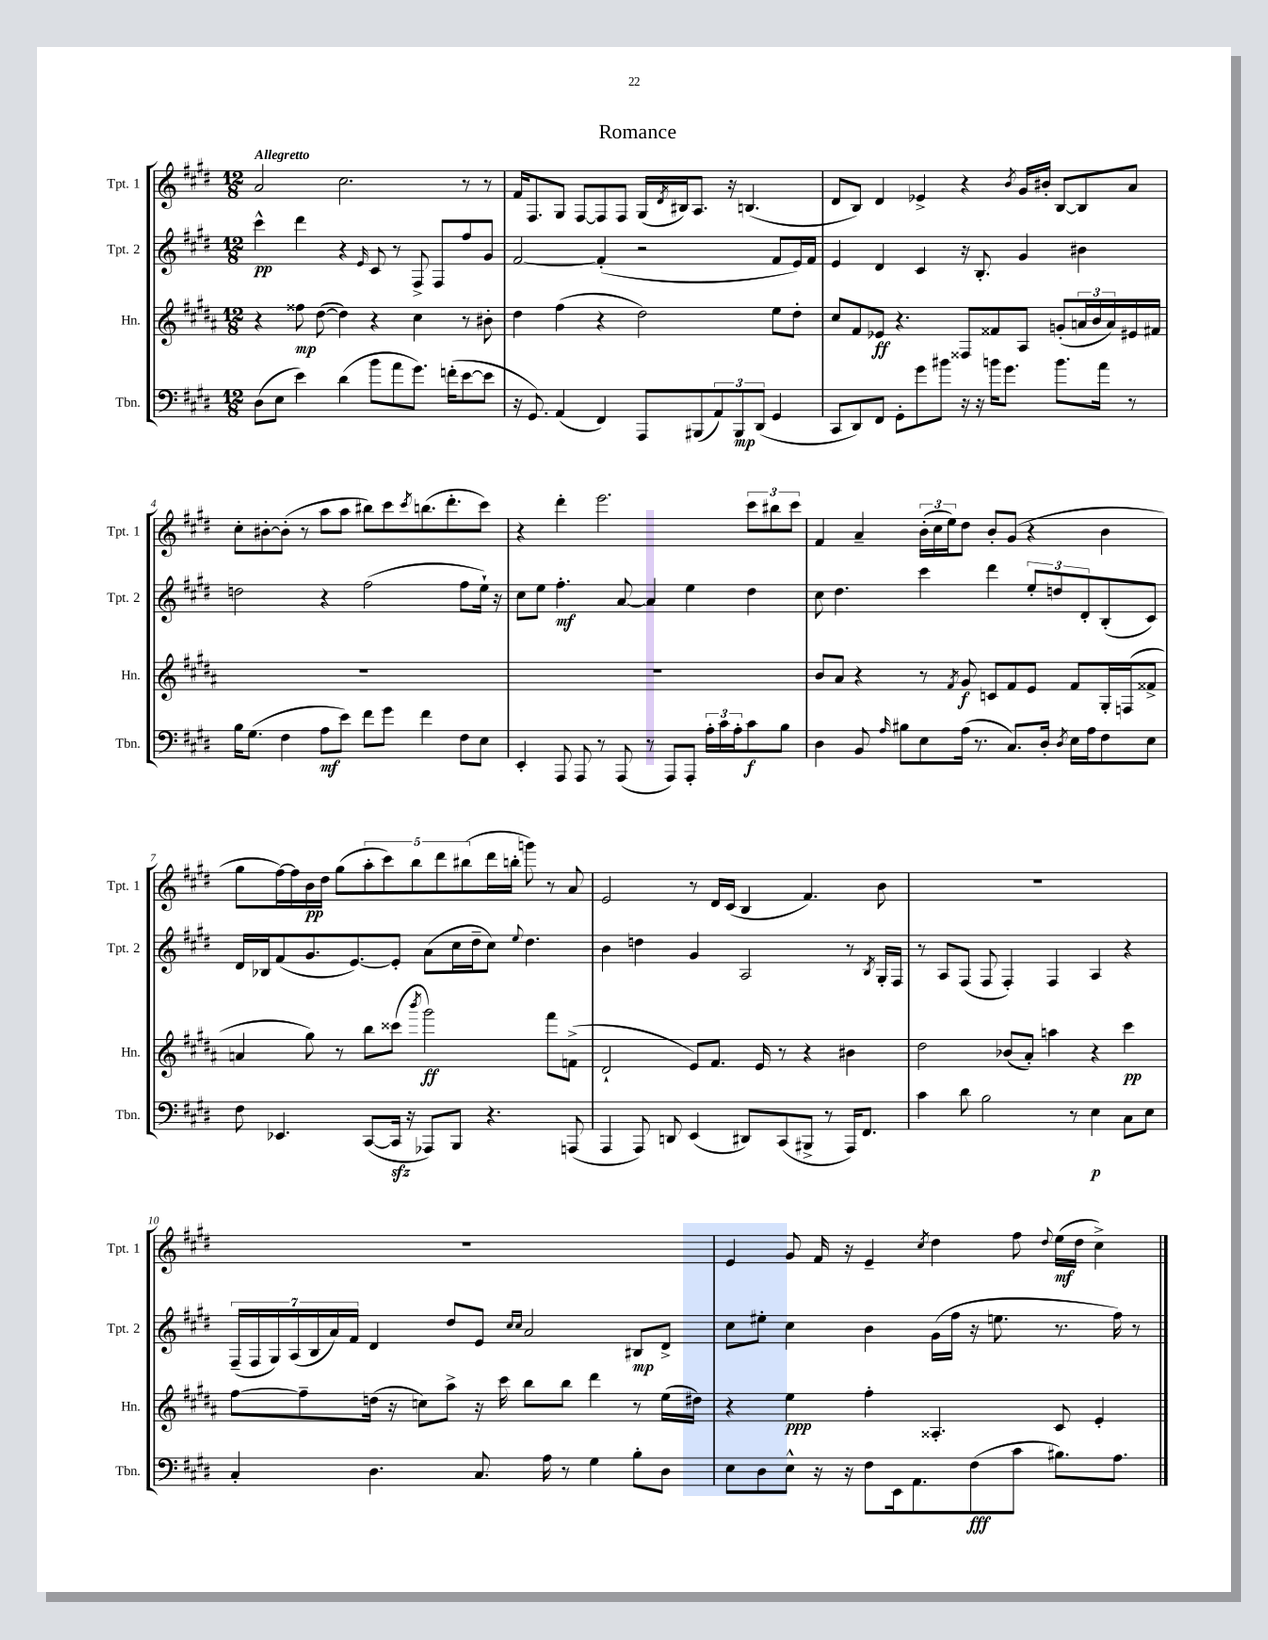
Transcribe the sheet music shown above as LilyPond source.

\header { title = "Romance" }
<<
\new StaffGroup <<
\new Staff = "s0" \with { instrumentName = "Tpt. 1" shortInstrumentName = "Tpt. 1" } {
    \clef treble \key e \major \numericTimeSignature \time 12/8 \tempo "Allegretto"
    a'2 cis''2. r8 r8 |
    fis'16 fis8. gis8 fis8~ fis8 fis8 gis16( \acciaccatura { dis'8 } bis16) a8. r16 b4.( |
    dis'8 b8) dis'4 ees'4-> r4 \acciaccatura { b'8 } gis'16 bis'16-. b8~ b8 a'8 |
    cis''8-. bis'8~-. bis'8-.( r8 a''8 a''8 bis''8) cis'''8 \acciaccatura { cis'''8 } b''8.( dis'''8.-. cis'''8) |
    r4 dis'''4-. e'''2. \tuplet 3/2 { cis'''8 bis''8 cis'''8 } |
    fis'4 a'4-- \tuplet 3/2 { b'16-.( cis''16 e''16) } dis''8 b'8-. gis'8( r4 b'4 |
    gis''8 fis''16~) fis''16 b'16\pp dis''16 gis''8( \tuplet 5/4 { a''8-. cis'''8) b''8 dis'''8 bis''8( } dis'''16 b''16-. g'''8) r8 a'8 |
    e'2 r8 dis'16 cis'16( b4 fis'4.) b'8 |
    R1. |
    R1. |
    e'4 gis'8 fis'16 r16 e'4-- \acciaccatura { cis''8 } dis''4 fis''8 \appoggiatura { dis''8 } e''16\mf( dis''16 cis''4->) \bar "|." |
}
\new Staff = "s1" \with { instrumentName = "Tpt. 2" shortInstrumentName = "Tpt. 2" } {
    \clef treble \key e \major \numericTimeSignature \time 12/8
    cis'''4-^\pp dis'''4 r4 \grace { e'16 } cis'8 r8 fis8-> fis8 fis''8 gis'8 |
    fis'2~ fis'4-.( r2 fis'8 e'16) fis'16 |
    e'4 dis'4 cis'4 r16 b8.-. gis'4 bis'4 |
    d''2 r4 fis''2( fis''8 e''16-!) r16 |
    cis''8 e''8 fis''4.-.\mf a'8~ a'4 e''4 dis''4 |
    cis''8 dis''4. cis'''4 dis'''4 \tuplet 3/2 { e''8-. d''8 dis'8-. } b8-.( cis'8) |
    dis'16 bes16 fis'8( gis'8. e'8.~) e'8-. a'8( cis''16 dis''16-- cis''8) \appoggiatura { e''8 } dis''4. |
    b'4 d''4 gis'4 a2 r8 \acciaccatura { b8 } gis16-. fis16 |
    r8 a8 fis8( fis8 fis4-.) fis4 a4 r4 |
    \tuplet 7/4 { fis16--( fis16 gis16) a16( b16 a'16) fis'16 } dis'4 dis''8 e'8 \grace { cis''16 cis''16 } a'2 bis8\mp dis'8-> |
    cis''8 eis''8-. cis''4 b'4 gis'16( fis''16 r16 e''8. r8. fis''16) r8 \bar "|." |
}
\new Staff = "s2" \with { instrumentName = "Hn." shortInstrumentName = "Hn." } {
    \clef treble \key b \major \numericTimeSignature \time 12/8
    r4 fisis''8\mp dis''8~( dis''4) r4 cis''4 r8 bis'8-. |
    dis''4 fis''4( r4 dis''2) e''8 dis''8-. |
    cis''8 fis'8 ees'8\ff r4. fisis8 fisis'8 ais8 g'8-.( \tuplet 3/2 { a'16 b'16 a'16) } eis'16 fis'16 |
    R1. |
    R1. |
    b'8 ais'8 r4 r8 \acciaccatura { fis'8 } gis'8\f c'8 fis'8 e'8 fis'8 gis16-. f16( fisis'8-> |
    a'4 gis''8) r8 b''8 cisis'''8( \acciaccatura { b'''8 } gis'''2\ff) fis'''8 f'8->( |
    dis'2-! e'8) fis'8. e'16 r8 r4 bis'4 |
    dis''2 bes'8( ais'8-.) a''4 r4 cis'''4\pp |
    fis''8~ fis''8-- d''16( r16 c''8) ais''8-> r16 cis'''16 b''8 b''8 dis'''4 r8 e''16( dis''16) |
    r4 e''4\ppp fis''4-. aisis4.-. cis'8 e'4-. \bar "|." |
}
\new Staff = "s3" \with { instrumentName = "Tbn." shortInstrumentName = "Tbn." } {
    \clef bass \key e \major \numericTimeSignature \time 12/8
    dis8( e8 e'4) dis'4( b'8 a'8 gis'8.) f'16-.( e'8~ e'8 |
    r16 gis,8.) a,4( fis,4) a,,8 bis,,8( \tuplet 3/2 { a,8) bis,,8\mp dis,8( } gis,4 |
    cis,8 dis,8) fis,8 gis,8-. gis'8 bis'8 r16 r16 b'16 gis'8. b'8. a'16 r8 |
    b16 gis8.( fis4 a8\mf e'8) fis'8 gis'8 fis'4 fis8 e8 |
    e,4-. a,,8 a,,8 r8 a,,8( r8 a,,8) a,,8-. \tuplet 3/2 { a16-. cis'16 a16-. } cis'8\f b8 |
    dis4 b,8 \grace { a16 } bis8 e8 a16( r8. cis8.) dis16-. \acciaccatura { dis8 } e16 a16 fis8 e8 |
    fis8 ees,4. cis,8~( cis,16\sfz r16 aes,,8) b,,8 r4. a,,8( |
    a,,4 a,,8) d,8 e,4( dis,8) cis,8( bis,,8-> r8 a,,16) fis,8. |
    cis'4 dis'8 b2 r8 e4\p cis8 e8 |
    cis4-. dis4. cis8. a16 r8 gis4 b8-. dis8 |
    e8 dis8 e8-^ r16 r16 fis8 e,16 a,8. fis8\fff( cis'8 bis8.) a8. \bar "|." |
}
>>
>>
